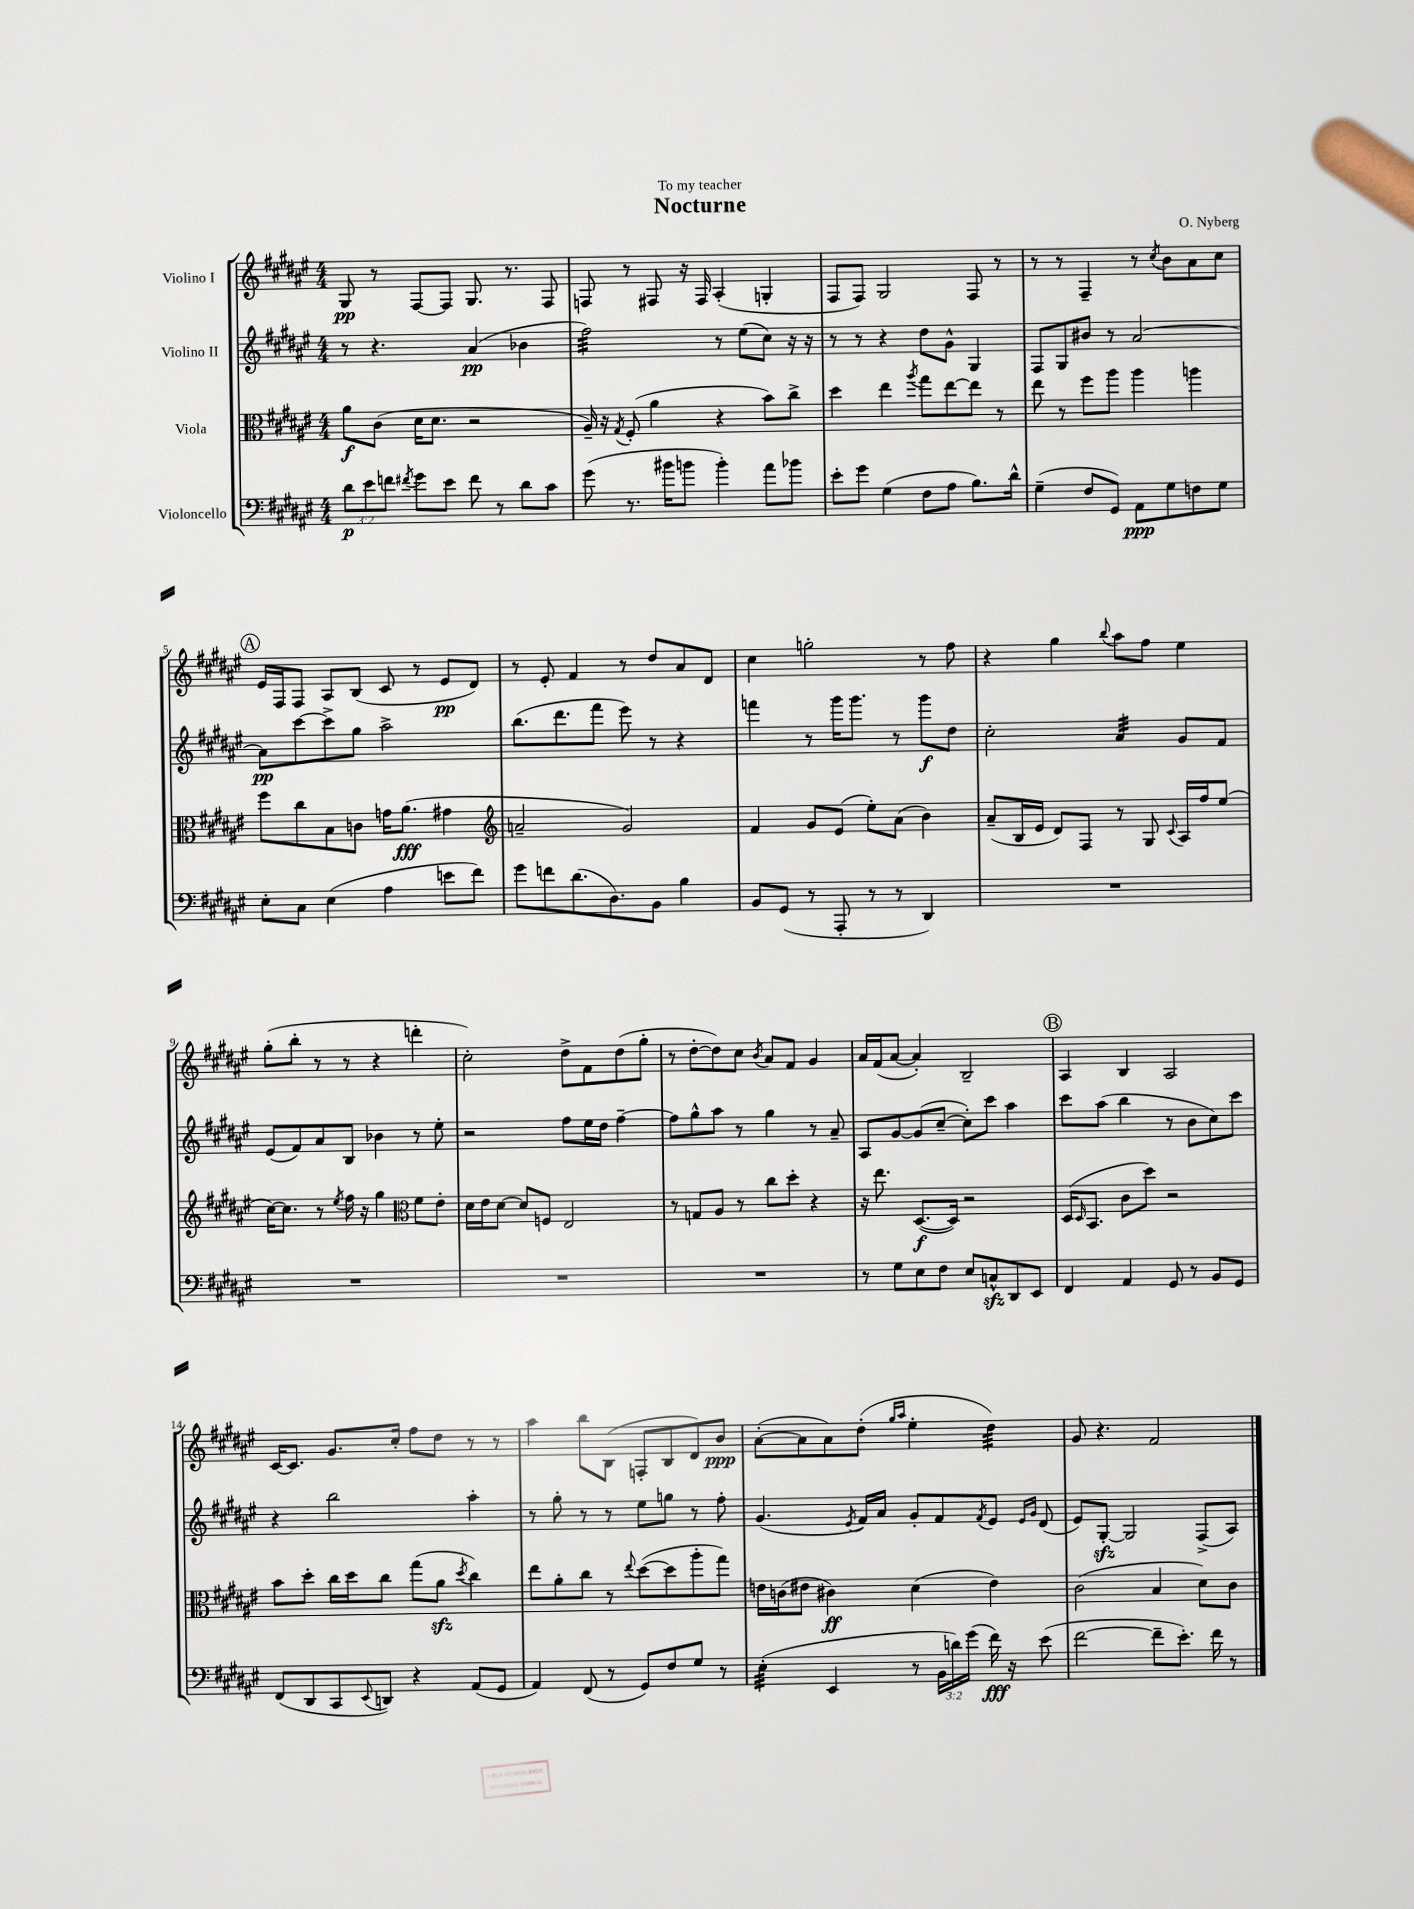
\header { title = "Nocturne" composer = "O. Nyberg" dedication = "To my teacher" }
<<
\new StaffGroup <<
\new Staff = "s0" \with { instrumentName = "Violino I" } {
    \clef treble \key fis \major \numericTimeSignature \time 4/4
    gis8\pp r8 fis8~ fis8 gis8. r8. fis8 |
    f8 r8 fis8 r16 fis16 ais4-.( g4-. |
    fis8 fis8) gis2 fis8 r8 |
    r8 r8 fis4-- r8 \acciaccatura { cis''8 } b'8 ais'8 cis''8 |
    \mark \markup { \circle "A" } eis'16 fis16 fis8 ais8 b8( cis'8 r8 eis'8\pp dis'8) |
    r8 eis'8-. fis'4 r8 dis''8 ais'8 dis'8 |
    cis''4 g''2-. r8 fis''8 |
    r4 gis''4 \appoggiatura { b''8 } ais''8 fis''8 eis''4 |
    gis''8-.( b''8-. r8 r8 r4 d'''4-. |
    cis''2-.) dis''8-> fis'8 dis''8( gis''8-. |
    r8 dis''8~-. dis''8) cis''8 \acciaccatura { b'8 } ais'8 fis'8 gis'4 |
    ais'16 fis'16( ais'8~ ais'4-.) b2-- |
    \mark \markup { \circle "B" } ais4 b4 ais2 |
    cis'16~ cis'8. gis'8. cis''16-. fis''8 dis''8 r8 r8 |
    ais''4 b''8 b8( f8-. b8 dis'8) b'8\ppp |
    ais'8~-.( ais'8 ais'8) dis''8-.( \grace { gis''16 ais''16 } eis''4-. dis''4:32) |
    gis'8 r4. fis'2 \bar "|." |
}
\new Staff = "s1" \with { instrumentName = "Violino II" } {
    \clef treble \key fis \major \numericTimeSignature \time 4/4
    r8 r4. ais'4\pp( bes'4 |
    fis''2:32) r8 eis''8( cis''8) r16 r16 |
    r8 r8 r4 dis''8 gis'8-^ gis4 |
    fis8 gis8 bis'8 r8 ais'2~ |
    \mark \markup { \circle "A" } ais'8\pp cis'''8~ cis'''8-> gis''8 ais''2-> |
    b''8.( dis'''8. fis'''8 eis'''8) r8 r4 |
    f'''4 r8 gis'''16 gis'''8. r8 gis'''8\f dis''8 |
    cis''2-. ais'4:32 gis'8 fis'8 |
    eis'8( fis'8) ais'8 b8 bes'4 r8 eis''8-. |
    r2 fis''8 eis''16 dis''16 fis''4~-- |
    fis''8 gis''8-^ ais''8 r8 gis''4 r8 ais'8-- |
    ais8 gis'8~ gis'8( cis''8~-- cis''8-.) cis'''8 ais''4 |
    \mark \markup { \circle "B" } cis'''8 ais''8( b''4 r8 b'8 cis''8) cis'''8 |
    r4 b''2 ais''4-. |
    r8 gis''8-. r8 r8 eis''8 g''8 r8 fis''8-. |
    gis'4.( \acciaccatura { eis'8 } fis'16) ais'16 gis'8-. fis'8 \acciaccatura { fis'8 } eis'8 \grace { eis'16 gis'16 } dis'8( |
    eis'8) gis8~-.\sfz gis2 fis8->( ais8) \bar "|." |
}
\new Staff = "s2" \with { instrumentName = "Viola" } {
    \clef alto \key fis \major \numericTimeSignature \time 4/4
    ais'8\f cis'8( dis'16 dis'8. r2 |
    ais16--) r16 \acciaccatura { gis8 } fis8-.( ais'4 r4 b'8) cis''8-> |
    dis''4 eis''4 \acciaccatura { ais''8 } gis''8 eis''8~ eis''8 r8 |
    eis''8 r8 fis''8 ais''8 ais''4 a''4 |
    \mark \markup { \circle "A" } fis''8 cis''8 b8 c'8 g'16 ais'8.\fff( gis'4 |
    \clef treble a'2-- gis'2) |
    fis'4 gis'8 eis'8( eis''8-.) ais'8( b'4) |
    ais'8--( b16 eis'16 dis'8) fis8 r8 gis8 \appoggiatura { cis'8 } ais16 fis''16 eis''8( |
    cis''16~) cis''8. r8 \acciaccatura { eis''8 } fis''16 r16 gis''4 \clef alto fis'8 eis'8-. |
    dis'16 eis'16 dis'8~ dis'8 f8 eis2 |
    r8 g8 ais8 r8 cis''8 dis''8-. r4 |
    r16 eis''8. dis8.~\f( dis16) r2 |
    \mark \markup { \circle "B" } dis16( \grace { dis16 } b,8. cis'8 dis''8) r2 |
    b'8 dis''8-. cis''16 dis''16 cis''8 gis''8( ais'8\sfz \acciaccatura { dis''8 } cis''4) |
    eis''8 ais'8-. cis''8 r8 \appoggiatura { eis''8 } dis''8~( dis''8 ais''8-. gis''8) |
    e'16 c'16( eis'8 cis'4\ff) dis'4( eis'4) |
    cis'2( b4 dis'8) cis'8 \bar "|." |
}
\new Staff = "s3" \with { instrumentName = "Violoncello" } {
    \clef bass \key fis \major \numericTimeSignature \time 4/4 \override Staff.TupletNumber.text = #tuplet-number::calc-fraction-text
    \tuplet 3/2 { dis'8\p eis'8 f'8 } \acciaccatura { fis'8 } gis'8 eis'8 fis'8 r8 dis'8 cis'8 |
    gis'8( r8. bis'16 b'8 b'4-.) ais'8 bes'8 |
    eis'8-. gis'8 gis4( fis8 ais8 b8.) dis'16-^ |
    gis4--( fis8 gis,8) ais,8\ppp gis8 f8 gis8 |
    \mark \markup { \circle "A" } eis8-. cis8 eis4( ais4 e'8 fis'8) |
    gis'8 f'8 dis'8.( dis8.) b,8 b4 |
    b,8 gis,8( r8 ais,,8-. r8 r8 dis,4) |
    R1 |
    R1 |
    R1 |
    R1 |
    r8 gis8 eis8 fis8 eis8 c8-^\sfz dis,8 eis,8 |
    \mark \markup { \circle "B" } fis,4 ais,4 gis,8 r8 b,8 gis,8 |
    fis,8( dis,8 cis,8 \appoggiatura { eis,8 } d,8) r4 ais,8( gis,8 |
    ais,4) fis,8( r8 gis,8) fis8 gis8 r8 |
    eis4:32-.( eis,4 r8 \tuplet 3/2 { b,16 d'16) gis'16( } fis'16\fff) r16 eis'8( |
    fis'2~ fis'8-- eis'8.-.) fis'16 r8 \bar "|." |
}
>>
>>
